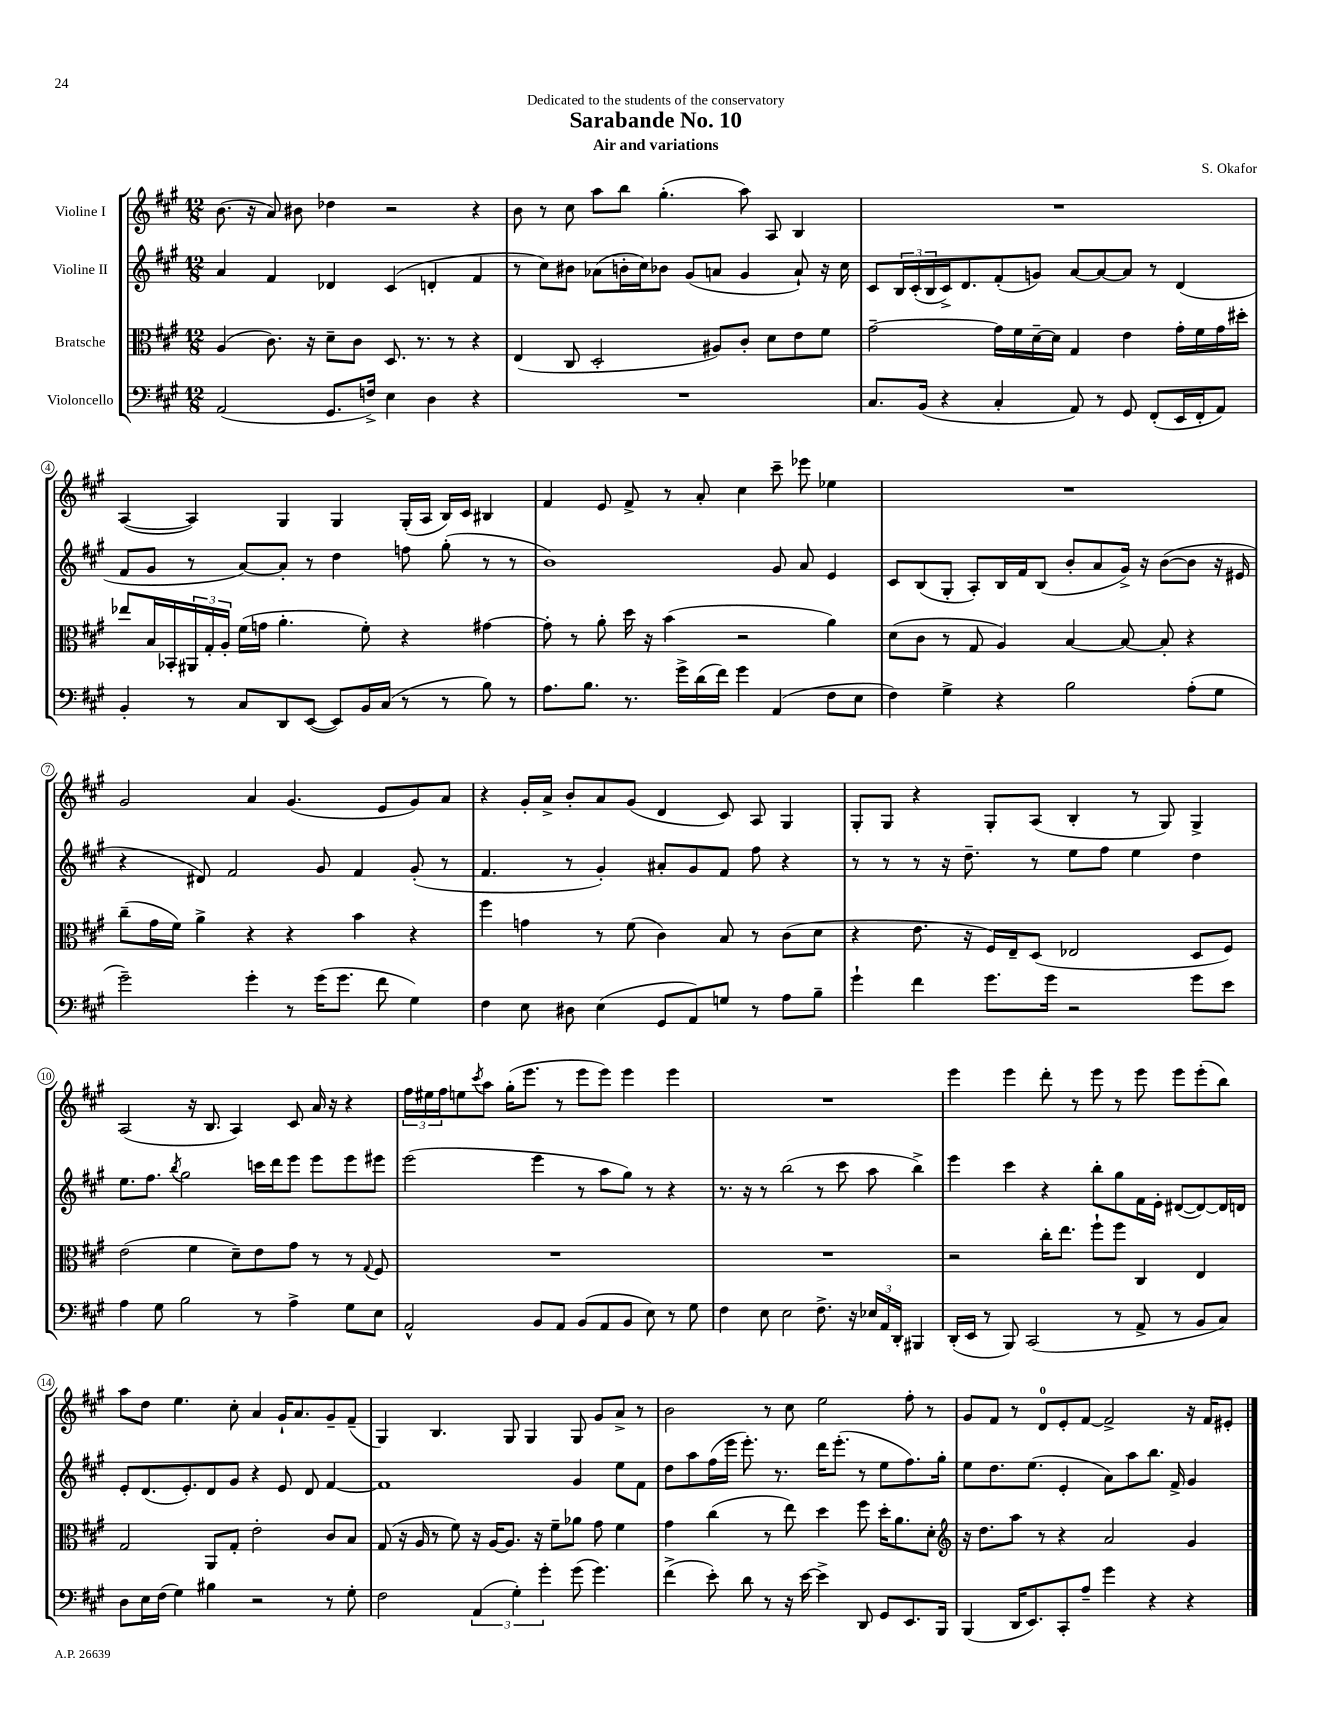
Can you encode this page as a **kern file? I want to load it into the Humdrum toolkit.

**kern	**kern	**kern	**kern
*staff4	*staff3	*staff2	*staff1
*clefF4	*clefC3	*clefG2	*clefG2
*k[f#c#g#]	*k[f#c#g#]	*k[f#c#g#]	*k[f#c#g#]
*M12/8	*M12/8	*M12/8	*M12/8
(2AA/	(4A/	4a/	(8.b\
.	.	.	16r
.	8.c#\)	4f#/	8a/)
.	.	.	8b#\
.	16r	.	.
8.GG#/L	8d~\L	4d-/	4dd-\
.	8c#\J	.	.
16F^/Jk)	.	.	.
4E\	8.D/	(4c#/	2r
.	8.r	.	.
4D\	.	4d'/	.
.	8r	.	.
4r	4r	4f#/	4r
=	=	=	=
1.r	(4E/	8r	8b\
.	.	8cc#\L)	8r
.	8C#/	8b#\J	8cc#\
.	2D'/	(8a-\L	8aa\L
.	.	16b'\L	8bb\J
.	.	16cc#\J)	.
.	.	8b-\J	(4.gg#'\
.	.	(8g#/L	.
.	8A#/L)	8a/J	.
.	8c#'/J	4g#/	8aa\)
.	8d\L	.	8A/
.	8e\	8a`/)	4B/
.	8f#\J	16r	.
.	.	16cc#\	.
=	=	=	=
8.C#/L	[2g#~\	8c#/L	1.r
.	.	24B/L	.
.	.	(24c#'/	.
(16BB/Jk	.	.	.
.	.	24B/	.
4r	.	16c#^/J)	.
.	.	8.d/	.
4C#'/	16g#\]LL	(8f#'/	.
.	16f#\	.	.
.	[16d~\	8g/J)	.
.	16d\]JJ	.	.
8AA/)	4G#/	[8a/L	.
8r	.	8a/_	.
8GG#/	4e\	8a/]J	.
(8FF#'/L	.	8r	.
16EE/L	16g#'\LL	(4d/	.
16FF#'/J	16f#\	.	.
8AA/J)	16g#\	.	.
.	16dd#'\JJ	.	.
=	=	=	=
4BB'/	8ee-/L	8f#/L	([4A/
.	16B/L	8g#/J	.
.	16BB-'/	.	.
8r	24AA#/	8r	4A/])
.	24G#'/	.	.
.	24A'/JJ	.	.
8C#/L	(16f#\LL	[8a/L)	.
.	16g\JJ	.	.
8DD/	4.a'\	8a'/]J	4G#/
([8EE/J	.	8r	.
8EE/]L)	.	4dd\	4G#/
16BB/L	8f#'\)	.	.
(16C#/JJ	.	.	.
8r	4r	8ff\	(16G#'/LL
.	.	.	16A/JJ
8r	.	(8gg#'\	16B/LL)
.	.	.	16c#/JJ
8B\)	[4g#\	8r	4B#/
8r	.	8r	.
=	=	=	=
8.A\L	8g#'\]	1b)	4f#/
.	8r	.	.
8.B\J	.	.	.
.	8a'\	.	8e/
8.r	16dd\	.	8f#^/
.	16r	.	.
.	(4b\	.	8r
16g#^\LL	.	.	.
(16d\	.	.	8a'/
16f#\JJ)	.	.	.
4g#\	2r	.	4cc#\
(4AA/	.	8g#/	8ccc#~\
.	.	8a/	8eee-\
8F#\L	4a\)	4e/	4ee-\
8E\J	.	.	.
=	=	=	=
4F#\)	(8d\L	8c#/L	1.r
.	8c#\J	(8B/	.
4G#^\	8r	8G#'/J	.
.	8G#/	8A'/L)	.
4r	4A/)	16B/L	.
.	.	16f#/J	.
.	.	(8B/J	.
2B\	[4B/	8b'/L	.
.	.	8a/	.
.	8B/_	16g#^/Jk)	.
.	.	16r	.
.	8B'/]	([8b\L	.
(8A'\L	4r	8b\]J	.
8G#\J	.	16r	.
.	.	16e#/	.
=	=	=	=
2g#~\)	(8cc#~\L	4r	2g#/
.	16g#\L	.	.
.	16f#\JJ)	.	.
.	4a^\	8d#/)	.
.	.	2f#/	.
4g#'\	4r	.	4a/
8r	4r	.	(4.g#/
(16g#\LK	.	8g#/	.
8.g#\J	.	.	.
.	4b\	4f#/	.
8f#\	.	.	8e/L
4G#\)	4r	(8g#'/	8g#/)
.	.	8r	8a/J
=	=	=	=
4F#\	4ff#\	4.f#/	4r
8E\	4g\	.	16g#'/LL
.	.	.	16a^/JJ
8D#\	.	8r	8b'/L
(4E\	8r	4g#'/)	8a/
.	(8f#\	.	(8g#/J
8GG#/L	4c#\)	8a#'/L	4d/
8AA/)	.	8g#/	.
8G/J	8B/	8f#/J	8c#/)
8r	8r	8ff#\	8A/
8A\L	(8c#\L	4r	4G#/
8B~\J	8d\J	.	.
=	=	=	=
4g#`\	4r	8r	8G#'/L
.	.	8r	8G#/J
4f#\	8.e\	8r	4r
.	.	16r	.
.	16r	8.dd~\	.
8.g#\L	16F#/LL)	.	8G#'/L
.	16E~/J	.	.
.	(8D/J	8r	(8A/J
16g#\Jk	.	.	.
2r	2E-/	8ee\L	4B'/
.	.	8ff#\J	.
.	.	4ee\	8r
.	.	.	8G#/)
8g#\L	8D/L	4dd\	4G#^/
8e\J	8F#/J)	.	.
=	=	=	=
4A\	(2e\	8.ee\L	(2A/
.	.	8.ff#\J	.
8G#\	.	.	.
.	.	8qbb/	.
2B\	.	2gg#\	.
.	4f#\	.	16r
.	.	.	8.B/
.	8d~\L)	.	4A/)
8r	8e\	16ccc\LL	.
.	.	16ddd\J	.
4A^\	8g#\J	8eee\J	8c#/
.	8r	8eee\L	16a/
.	.	.	16r
8G#\L	8r	8eee\	4r
.	8qqG#/	.	.
8E\J	8F#/	8eee#\J	.
=	=	=	=
2AA^^/	1.r	(2eee\	24ff#\LL
.	.	.	24ee#\
.	.	.	24ff#\J
.	.	.	8ee\
.	.	.	8qccc#/
.	.	.	8aa\J
.	.	.	(16gg#'\LK
.	.	.	8.eee\J
8BB/L	.	4eee\	.
8AA/J	.	.	8r
(8BB/L	.	8r	8eee\L
8AA/	.	8aa\L	8eee\J)
8BB/J	.	8gg#\J)	4eee\
8E\)	.	8r	.
8r	.	4r	4eee\
8G#\	.	.	.
=	=	=	=
4F#\	1.r	8.r	1.r
.	.	16r	.
8E\	.	8r	.
2E\	.	(2bb\	.
8.F#^\	.	8r	.
.	.	8ccc#\	.
16r	.	.	.
24E-/LL	.	8aa\	.
24AA/	.	.	.
24DD'/JJ	.	.	.
4BBB#/	.	4bb^\)	.
=	=	=	=
(16DD'/LL	2r	4eee\	4eee\
16EE/JJ	.	.	.
8r	.	.	.
8BBB/)	.	4ccc#\	4eee\
(2CC#/	.	.	.
.	16cc#'\LK	4r	8ddd'\
.	8.ee\J	.	.
.	.	.	8r
.	8ff#`\L	8bb'\L	8eee\
8r	8ff#\J	8gg#\	8r
8AA^/	4C#/	16f#\L	8eee\
.	.	16e'\JJ	.
8r	.	([8d#/L	8eee\L
8BB/L	4E/	8d#/_)	(8eee'\
8C#/J)	.	16d#/]L	8bb\J)
.	.	16d/JJ	.
=	=	=	=
8D\L	2G#/	8e'/L	8aa\L
16E\L	.	(8.d/	8dd\J
(16F#\JJ	.	.	.
4G#\)	.	.	4.ee\
.	.	8.e'/)	.
4B#\	8AA/L	8d/	.
.	8G#'/J	8g#/J	8cc#'\
2r	2e'\	4r	4a/
.	.	8e/	16g#`/LK
.	.	.	8.a/
.	.	8d/	.
8r	8c#/L	[4f#/	8g#~/
8G#'\	8B/J	.	(8f#~/J
=	=	=	=
2F#\	(8G#/	1f#]	4G#/)
.	16r	.	.
.	16A/	.	.
.	8r	.	4.B/
.	8f#\)	.	.
(6AA/	16r	.	.
.	[16A/LK	.	.
.	8.A/]J	.	8G#/
6G#'\)	.	.	.
.	.	.	4G#/
.	16r	.	.
6g#'\	.	.	.
.	8f#~\L	.	.
(8g#\	8a-\J	4g#/	8G#/
4.g#\)	8g#\	.	8g#/L
.	4f#\	8ee\L	8a^/J
.	.	8f#\J	8r
=	=	=	=
(4f#^\	4g#\	8dd\L	2b\
.	.	8aa\	.
8e'\)	(4cc#\	(16ff#\L	.
.	.	16eee\JJ	.
8d\	.	8.eee'\)	.
8r	8r	.	8r
.	.	8.r	.
16r	8ee\)	.	8cc#\
[16e\	.	.	.
4e^\]	4dd\	16ddd\LK	2ee\
.	.	(8.eee'\J	.
8DD/	8ff#\	8r	.
8GG#/L	16dd'\LK	8ee\L	.
.	8.a\	.	.
8.EE/	.	8.ff#\)	8ff#'\
.	8d'\J	.	8r
16BBB/Jk	.	16gg#'\Jk	.
=	=	=	=
*	*clefG2	*	*
(4BBB/	16r	8ee\L	8g#/L
.	8.dd\L	.	.
.	.	8.dd\	8f#/J
16DD/LK	8aa\J	.	8r
8.EE/)	.	(8.ee\J	.
.	8r	.	8d/L
8CC#'/	4r	4e'/	8e'/
8A~/J	.	.	[8f#/J
4g#\	2a/	8a\L)	2f#^/]
.	.	8aa\	.
4r	.	8.bb\J	.
.	.	16f#^/	.
4r	4g#/	4g#/	16r
.	.	.	16f#/LK
.	.	.	8e#'/J
==	==	==	==
*-	*-	*-	*-
